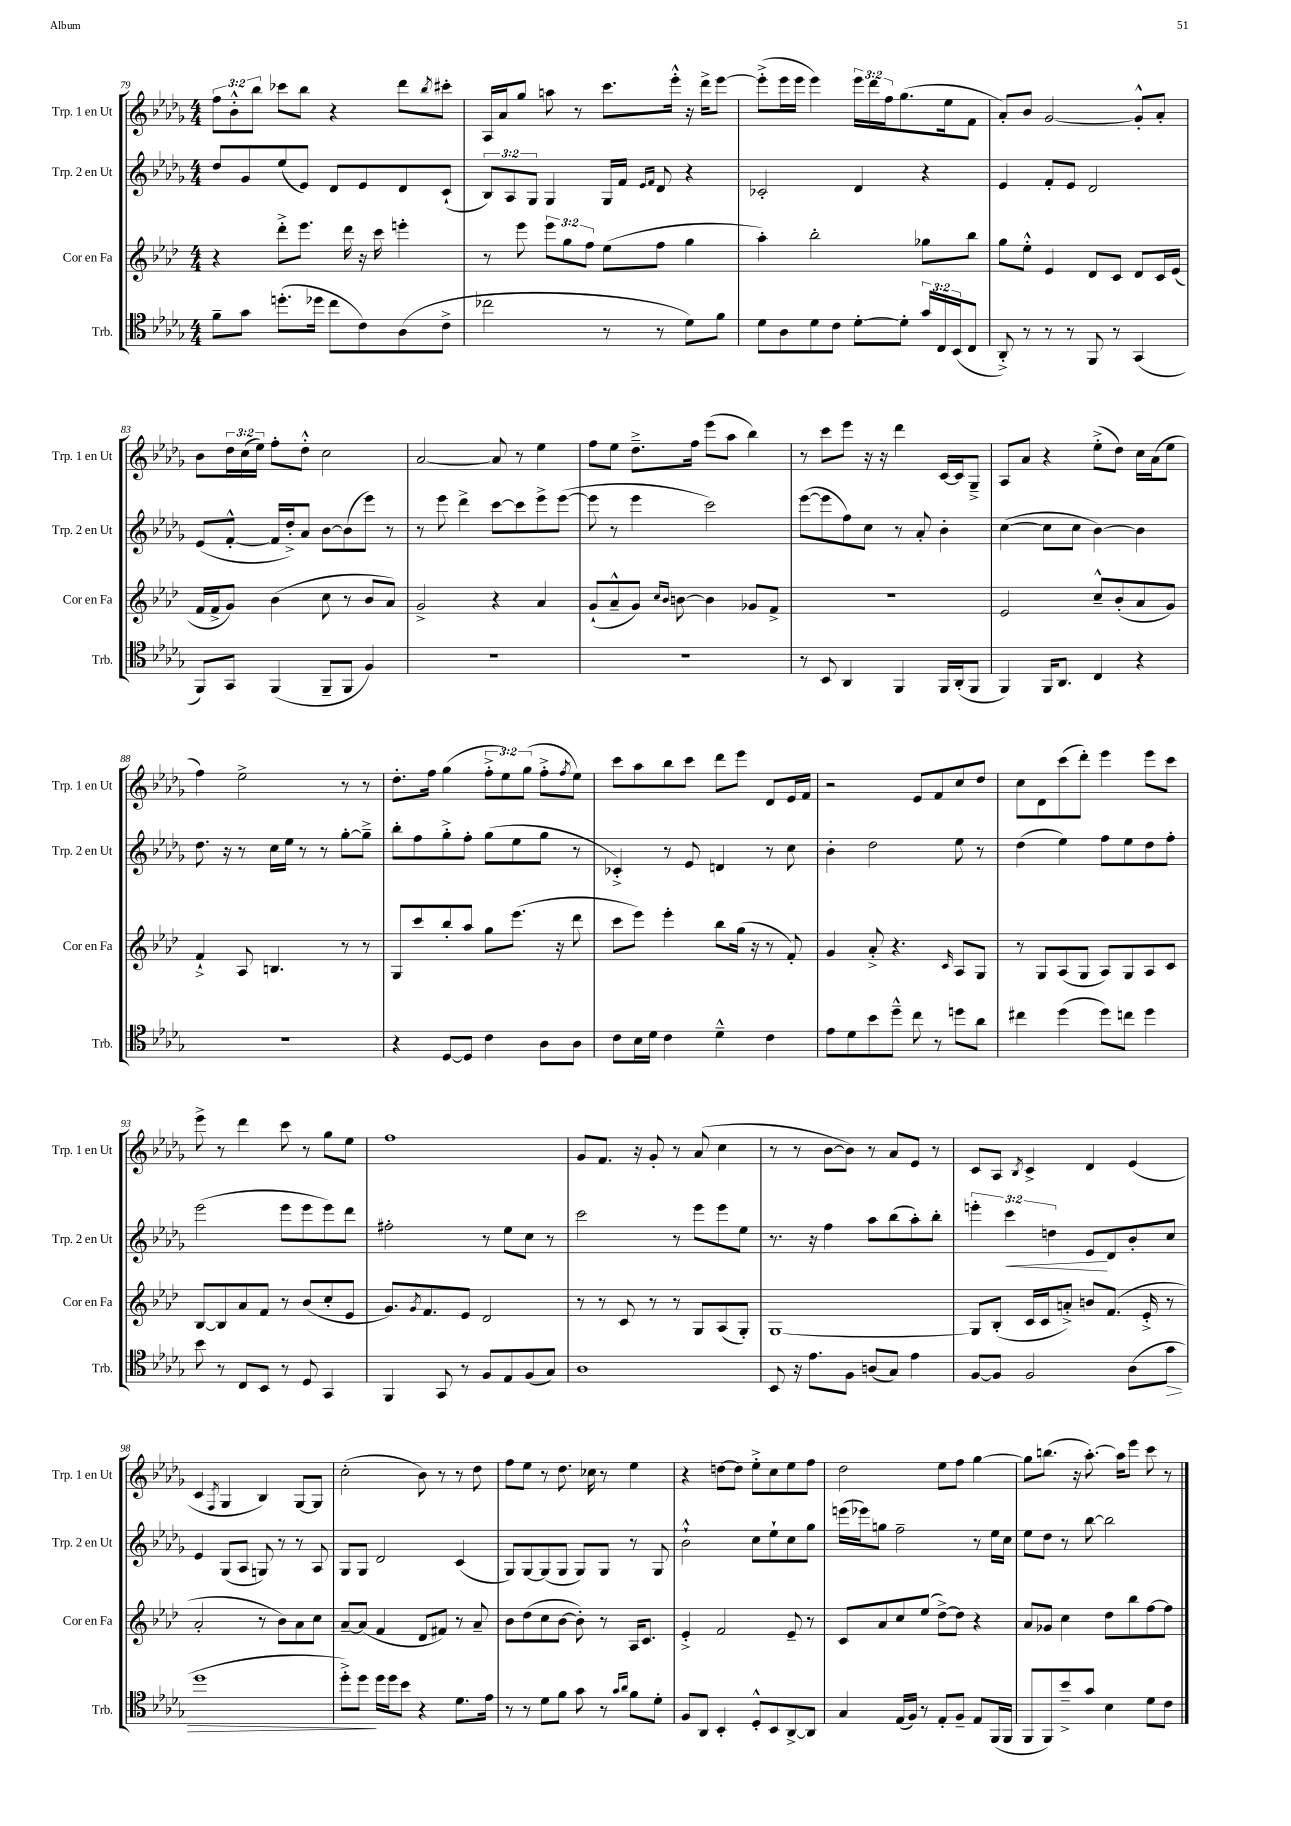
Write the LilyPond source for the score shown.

<<
\new StaffGroup <<
\new Staff = "s0" \with { instrumentName = "Trp. 1 en Ut" shortInstrumentName = "Trp. 1 en Ut" } {
    \clef treble \key des \major \numericTimeSignature \time 4/4 \override Staff.TupletNumber.text = #tuplet-number::calc-fraction-text
    \tuplet 3/2 { f''8 bes'8-.-^ bes''8 } ces'''8 bes''8 r4 des'''8 \acciaccatura { bes''8 } cis'''8-. |
    aes16 aes'16 ges''8 a''8 r8 c'''8. ees'''16-.-^ r16 des'''16-> ees'''8~ |
    ees'''8-.->( ees'''16 ees'''16 ees'''4) \tuplet 3/2 { ees'''16 des'''16 f''16 } ges''8.( ees''16 f'8 |
    aes'8-.) bes'8 ges'2~ ges'8-.-^ aes'8-. |
    bes'8 \tuplet 3/2 { des''16 c''16( ees''16) } f''8-. des''8-.-^ c''2 |
    aes'2~ aes'8 r8 ees''4 |
    f''8 ees''8 des''8.---> f''16 ees'''8( aes''8 bes''4) |
    r8 c'''8 ees'''8 r16 r16 des'''4 c'16~ c'16 ges8---> |
    aes8 aes'8 r4 ees''8-.->( des''8) c''16 aes'16( ees''8 |
    f''4) ees''2-> r8 r8 |
    des''8.-. f''16 ges''4( \tuplet 3/2 { f''8-.-> ees''8) ges''8( } f''8-.-> \acciaccatura { f''8 } ees''8) |
    c'''8 aes''8 bes''8 c'''8 des'''8 ees'''8 des'8 ees'16 f'16 |
    r2 ees'8 f'8 c''8 des''8 |
    c''8 des'8 c'''8( des'''8-.) ees'''4 ees'''8 c'''8 |
    ees'''8-> r8 des'''4 c'''8 r8 ges''8 ees''8 |
    f''1 |
    ges'8 f'8. r16 ges'8-. r8 aes'8( c''4 |
    r8 r8 bes'8~ bes'8) r8 aes'8 ees'8 r8 |
    c'8 aes8 \acciaccatura { bes8 } c'4-> des'4 ees'4( |
    c'4 \acciaccatura { f8 } ges4 bes4) ges8~ ges8 |
    c''2-.( bes'8) r8 r8 des''8 |
    f''8 ees''8 r8 des''8. ces''16 r8 ees''4 |
    r4 d''8~ d''8 ees''8-.-> c''8 ees''8 f''8 |
    des''2 ees''8 f''8 ges''4~ |
    ges''8 b''8.( r16 aes''8.~-.) aes''16 ees'''8 c'''8 r8 \bar "|." |
}
\new Staff = "s1" \with { instrumentName = "Trp. 2 en Ut" shortInstrumentName = "Trp. 2 en Ut" } {
    \clef treble \key des \major \numericTimeSignature \time 4/4 \override Staff.TupletNumber.text = #tuplet-number::calc-fraction-text
    des''8 ges'8 ees''8( ees'8) des'8 ees'8 des'8 c'8-!( |
    \tuplet 3/2 { bes8) aes8 ges8 } ges4 ges16 f'16 \grace { ees'16 f'16 } des'8 r4 |
    ces'2-. des'4 r4 |
    ees'4 f'8-. ees'8 des'2 |
    ees'8( f'8~-.-^ f'16 des''16-.->) aes'8 bes'8~ bes'8( ees'''8) r8 |
    r8 ees'''8 des'''4-> c'''8~ c'''8 ees'''8-> ees'''8~( |
    ees'''8 r8 ees'''4 c'''2) |
    ees'''8~( ees'''8 f''8) c''8 r8 aes'8-. bes'4-. |
    c''4~( c''8 c''8 bes'4~) bes'4 |
    des''8. r16 r8 c''16 ees''16 r8 r8 ges''8~-. ges''8---> |
    bes''8-. f''8 ges''8-.-> f''8-. ges''8( ees''8 ges''8 r8 |
    ces'4-.->) r8 ees'8 d'4 r8 c''8 |
    bes'4-. des''2 ees''8 r8 |
    des''4( ees''4) f''8 ees''8 des''8 f''8-. |
    ees'''2( ees'''8 ees'''8 ees'''8) des'''8 |
    fis''2-. r8 ees''8 c''8 r8 |
    c'''2 r8 ees'''8 ees'''8 ees''8 |
    r8. r16 f''4 aes''8 bes''8( aes''8-.) bes''8-. |
    \tuplet 3/2 { e'''4-. c'''4\< d''4 } ees'8\! des'8 bes'8-. c''8 |
    ees'4 ges8( aes8 g8) r8 r8 aes8 |
    ges8 ges8 des'2 c'4( |
    ges8) ges8~ ges8( ges8 ges8) ges8 r8 ges8 |
    bes'2-!-^ c''8 ees''8-! c''8 ges''8 |
    e'''16( ees'''16) g''8 f''2-- r8 ees''16 c''16 |
    ees''8 des''8 r8 bes''8~ bes''2 \bar "|." |
}
\new Staff = "s2" \with { instrumentName = "Cor en Fa" shortInstrumentName = "Cor en Fa" } {
    \clef treble \key aes \major \numericTimeSignature \time 4/4 \override Staff.TupletNumber.text = #tuplet-number::calc-fraction-text
    r4 des'''8-.-> ees'''8. des'''16 r16 c'''16 e'''4-. |
    r8 ees'''8 \tuplet 3/2 { ees'''8 g''8 f''8 } ees''8( f''8 g''4 |
    aes''4-.) bes''2-. ges''8 bes''8 |
    g''8 ees''8-.-^ ees'4 des'8 c'8 des'8 c'16 ees'16( |
    f'16 f'16-> g'8) bes'4( c''8 r8 bes'8 aes'8) |
    g'2-> r4 aes'4 |
    g'8-!( aes'8---^ g'8) \grace { c''16 bes'16 } b'8~ b'4 ges'8 f'8-> |
    r1 |
    ees'2 c''8---^ bes'8-.( aes'8 g'8) |
    f'4-!-> aes8 b4. r8 r8 |
    g8 c'''8 bes''8-. aes''8 g''8 ees'''8.( r16 des'''8 |
    c'''8 ees'''8) ees'''4-. bes''8 g''16( r16 r8 f'8-.) |
    g'4 aes'8-.-> r4. \grace { c'16 } aes8 g8 |
    r8 g8 aes8( g8 aes8) g8 aes8 c'8 |
    bes8~ bes8 aes'8 f'8 r8 bes'8( c''8-. ees'8 |
    g'8.) \acciaccatura { g'8 } f'8. ees'8 des'2 |
    r8 r8 c'8 r8 r8 g8 aes8( g8-.) |
    g1~ |
    g8 bes8-.( c'16 c'16 a'8-.->) b'8 f'8.( ees'16-.-> r8 |
    aes'2-. r8 bes'8) aes'8 c''8 |
    aes'8~-- aes'8( f'4 des'8 fis'8) r8 aes'8-- |
    bes'8 des''8( c''8 bes'8~ bes'8-.) r8 aes16 c'8. |
    ees'4-.-> f'2 ees'8-- r8 |
    c'8 aes'8 c''8 ees''8( des''8~->) des''8 r4 |
    aes'8 ges'8 c''4 des''8 bes''8 f''8~ f''8 \bar "|." |
}
\new Staff = "s3" \with { instrumentName = "Trb." shortInstrumentName = "Trb." } {
    \clef tenor \key des \major \numericTimeSignature \time 4/4 \override Staff.TupletNumber.text = #tuplet-number::calc-fraction-text
    f'8-- ges'8 d''8.-.( des''16 c''8 c'8) aes8( c'8-> |
    ces''2 r8 r8 des'8) f'8 |
    des'8 aes8 des'8 c'8 des'8~-. des'8-. \tuplet 3/2 { ges'16 c16 bes,16( } c8 |
    aes,8-.->) r8 r8 r8 f,8 r8 ges,4( |
    f,8) ges,8 f,4( f,8-- f,8 f4) |
    R1 |
    R1 |
    r8 bes,8 aes,4 f,4 f,16 aes,16-.( f,8 |
    f,4) f,16 aes,8. c4 r4 |
    r1 |
    r4 des8~ des8 c'4 aes8 aes8 |
    c'8 bes16 des'16 c'4 des'4---^ c'4 |
    ees'8 des'8 bes'8 des''8---^ c''8 r8 d''8 aes'8 |
    cis''4 des''4( des''8) c''8 des''4 |
    bes'8 r8 c8 bes,8 r8 des8 ges,4 |
    f,4 ges,8 r8 f8 ees8 f8( ges8) |
    aes1 |
    bes,8 r16 ees'8. f8 a8( ges8) ees'4 |
    f8~ f8 f2 aes8( ges'8\> |
    des''1 |
    des''8-.->) des''8\! des''16 des''16 bes'8 r4 des'8. ees'16 |
    r8 r8 des'8 f'8 ges'8 r8 \grace { ges'16 aes'16 } f'8 des'8-. |
    f8 aes,8 bes,4-. des8-.-^ bes,8 aes,8~-> aes,8 |
    ges4 ees16( f16) r8 ees8-. f8-- ees8 f,16( f,16 |
    f,8 f,8) bes'8---> ges'8 bes4 des'8 c'8 \bar "|." |
}
>>
>>
\layout { \context { \Score currentBarNumber = #79 } }
